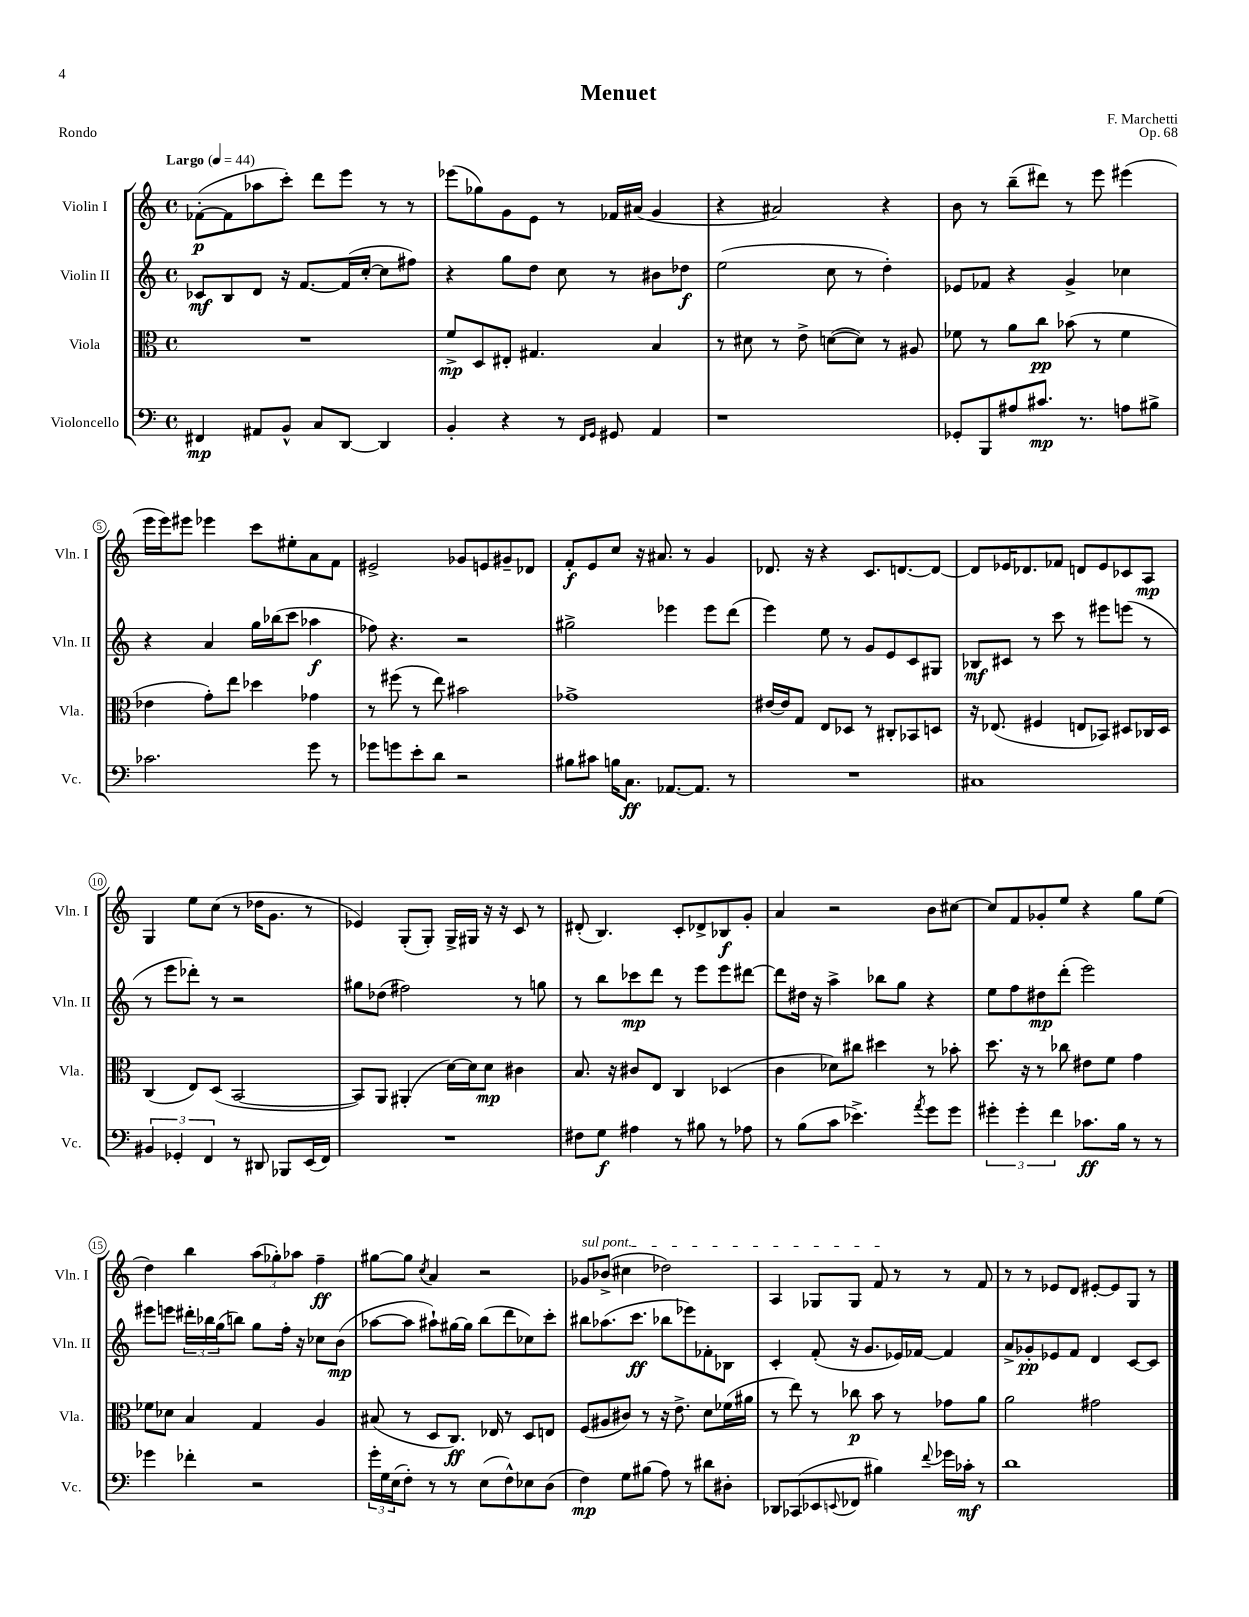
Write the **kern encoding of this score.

**kern	**kern	**kern	**kern
*staff4	*staff3	*staff2	*staff1
*clefF4	*clefC3	*clefG2	*clefG2
*k[]	*k[]	*k[]	*k[]
*M4/4	*M4/4	*M4/4	*M4/4
*met(c)	*met(c)	*met(c)	*met(c)
*MM44	*MM44	*MM44	*MM44
4FF#/	1r	8c-/L	([8f-'\L
.	.	8B/	8f-\]
8AA#/L	.	8d/J	8aa-\
8BB^^/J	.	16r	8ccc'\J)
.	.	[8.f/L	.
8C/L	.	.	8ddd\L
[8DD/J	.	(16f/]L	8eee\J
.	.	[16cc'/JJ	.
4DD/]	.	8cc\]L	8r
.	.	8ff#\J)	8r
=	=	=	=
4BB'/	8f^/L	4r	(8eee-\L
.	8D/	.	8gg-\)
4r	8E#'/J	8gg\L	8g\
.	4.G#/	8dd\J	8e\J
8r	.	8cc\	8r
16qqFF/LL	.	.	.
16qqGG/JJ	.	.	.
8GG#/	.	8r	16f-/LL
.	.	.	(16a#/JJ
4AA/	4B/	8b#\L	4g/
.	.	8dd-\J	.
=	=	=	=
1r	8r	(2ee\	4r
.	8d#\	.	.
.	8r	.	2a#/)
.	8e^\	.	.
.	([8d\L	8cc\	.
.	8d\]J)	8r	.
.	8r	4dd'\)	4r
.	8A#/	.	.
=	=	=	=
8GG-'/L	8f-\	8e-/L	8b\
8BBB/	8r	8f-/J	8r
8A#/	8a\L	4r	(8bb~\L
8.c#/J	8cc\J	.	8ddd#\J)
.	(8b-\	4g^/	8r
8.r	.	.	.
.	8r	.	8eee\
8A\L	4f-\	4cc-\	(4eee#\
8B#^\J	.	.	.
=	=	=	=
2.c-\	4e-\	4r	16eee\LL
.	.	.	16eee\J)
.	.	.	8eee#\J
.	8g'\L)	4a/	4eee-\
.	8ee\J	.	.
.	4dd-\	16gg\LL	8ccc\L
.	.	(16bb-\J	.
.	.	8ccc\J	8ee#'\
8g\	4g-\	4aa-\	8a\
8r	.	.	8f\J
=	=	=	=
8g-\L	8r	8ff-\)	2e#^/
8g\	(8ff#\	4.r	.
8e'\	8r	.	.
8d\J	8ee\)	.	.
2r	2b#\	2r	8g-/L
.	.	.	8e/
.	.	.	8g#~/
.	.	.	8d-/J
=	=	=	=
8B#\L	1g-^	2gg#^\	8f'/L
8c#\J	.	.	8e/
16B\LK	.	.	8cc/J
8.C\J	.	.	.
.	.	.	16r
.	.	.	8.a#/
[8.AA-/L	.	4eee-\	.
.	.	.	8r
8.AA-/]J	.	.	.
.	.	8eee-\L	4g/
8r	.	(8ddd\J	.
=	=	=	=
1r	[16e#/LL	4eee\)	8.d-/
.	16e#/]J	.	.
.	8G/J	.	.
.	.	.	16r
.	8E/L	8ee\	4r
.	8D-/J	8r	.
.	8r	8g/L	8.c/L
.	8C#'/L	8e/	.
.	.	.	[8.d/
.	8BB-/	8c/	.
.	8D/J	8G#/J	8d/_J
=	=	=	=
1C#	16r	8B-/L	8d/]L
.	(8.E-/	.	.
.	.	8c#/J	16e-/K
.	.	.	8.d-/
.	4F#/	8r	.
.	.	8ccc\	8f-/J
.	8E/L	8r	8d/L
.	8BB-/J)	8eee#\L	8e-/
.	8D#/L	(8eee\J	8c-/
.	16C-/L	8r	8A/J
.	16D#/JJ	.	.
=	=	=	=
6BB#/	(4C/	8r	4G/
.	.	8eee\L	.
6GG-'/	.	.	.
.	8E/L)	8ddd-'\J)	8ee\L
6FF/	.	.	.
.	(8D/J	8r	(8cc\J
8r	[2BB/	2r	8r
8DD#/	.	.	16dd-\LK
.	.	.	8.g\J
8BBB-/L	.	.	.
(16EE/L	.	.	8r
16FF/JJ)	.	.	.
=	=	=	=
1r	8BB/]L)	8gg#\L	4e-/)
.	8AA/J	(8dd-\J	.
.	(4AA#'/	2ff#\)	(8G'/L
.	.	.	8G'/J)
.	[16d\LL)	.	16G^/LL
.	16d\]J	.	16G#/JJ
.	8d\J	.	16r
.	.	.	16r
.	4c#\	8r	8c/
.	.	8gg\	8r
=	=	=	=
8F#\L	8.B/	8r	(8d#'/
8G\J	.	8bb\L	4.B/)
.	16r	.	.
4A#\	8c#/L	8ccc-\	.
.	8E/J	8ddd\J	.
8r	4C/	8r	8c'/L
8B#\	.	8eee\L	8d-^/
8r	(4D-/	8eee\	8B-/
8A-\	.	[8ddd#\J	8g'/J
=	=	=	=
8r	4c\	8ddd#\]L	4a/
(8B\L	.	16dd#\Jk	.
.	.	16r	.
8c\J	8d-\L)	4aa^\	2r
4.e-^\)	8cc#\J	.	.
.	4dd#\	8bb-\L	.
.	.	8gg\J	.
8qa/	.	.	.
8g\L	8r	4r	8b\L
8g\J	8b-'\	.	[8cc#\J
=	=	=	=
6g#'\	8.dd\	8ee\L	8cc#/]L
.	.	8ff\	8f/
6g#'\	.	.	.
.	16r	.	.
.	8r	8dd#\	8g-'/
6f\	.	.	.
.	8cc-\	(8ddd'\J	8ee/J
8.c-\L	8e#\L	2eee\)	4r
.	8f\J	.	.
16B\Jk	.	.	.
8r	4g\	.	8gg\L
8r	.	.	(8ee\J
=	=	=	=
4g-\	8f-\L	8eee#\L	4dd\)
.	8d-\J	8eee\J	.
4f-'\	4B/	24ddd#'\LL	4bb\
.	.	24bb-\	.
.	.	(24gg\J	.
.	.	8bb\J)	.
2r	4G/	8gg\L	(12aa\L
.	.	.	12gg-'\)
.	.	16ff'\Jk	.
.	.	.	12aa-\J
.	.	16r	.
.	4A/	8cc-\L	4ff~\
.	.	(8b\J	.
=	=	=	=
24g'\LL	(8B#/	[8aa-\L	[8gg#\L
24G\	.	.	.
(24E\J	.	.	.
8F'\J)	8r	8aa-\]J	8gg#\]J
.	.	.	8qcc/
8r	8D/L	8aa#`\L)	4a/
8r	8.C/J)	[16gg#\L	.
.	.	16gg#\]JJ	.
(8E\L	.	(8bb\L	2r
.	16E-/	.	.
8F^^\)	8r	8ddd\	.
8E-\	8D/L	8cc-\)	.
(8D\J	8E/J	8ccc'\J	.
=	=	=	=
4F\)	(8F/L	8bb#\L	8g-/L
.	8A#/	(8.aa-\	(8b-^/J
8G\L	8c#/J)	.	4cc#\
.	.	8.ccc\J	.
(8B#\J	8r	.	.
8A\)	16r	8bb-\L	2dd-\)
.	8.e^\	.	.
8r	.	8eee-\)	.
8d#\L	8d\L	8f-'\	.
8D#'\J	(16f-\L	8B-\J	.
.	16a#\JJ	.	.
=	=	=	=
8DD-/L	8r	4c'/	4A/
(8CC-/	8ee\)	.	.
8EE-/	8r	(8f'/	8G-/L
8qqEE/	.	.	.
8FF-/J	8cc-\	16r	8G-/J
.	.	8.g/L	.
4B#\)	8b\	.	8f/
.	8r	16e-/L)	8r
.	.	[16f-/JJ	.
8qqf/	.	.	.
16g-\LL	8g-\L	4f-/]	8r
16c-'\JJ	.	.	.
8r	8a\J	.	8f/
=	=	=	=
1d	2a\	8a^/L	8r
.	.	8g-'/	8r
.	.	8e-/	8e-/L
.	.	8f/J	8d/J
.	2g#\	4d/	[8e#'/L
.	.	.	8e#/]
.	.	[8c/L	8G/J
.	.	8c/]J	8r
==	==	==	==
*-	*-	*-	*-
